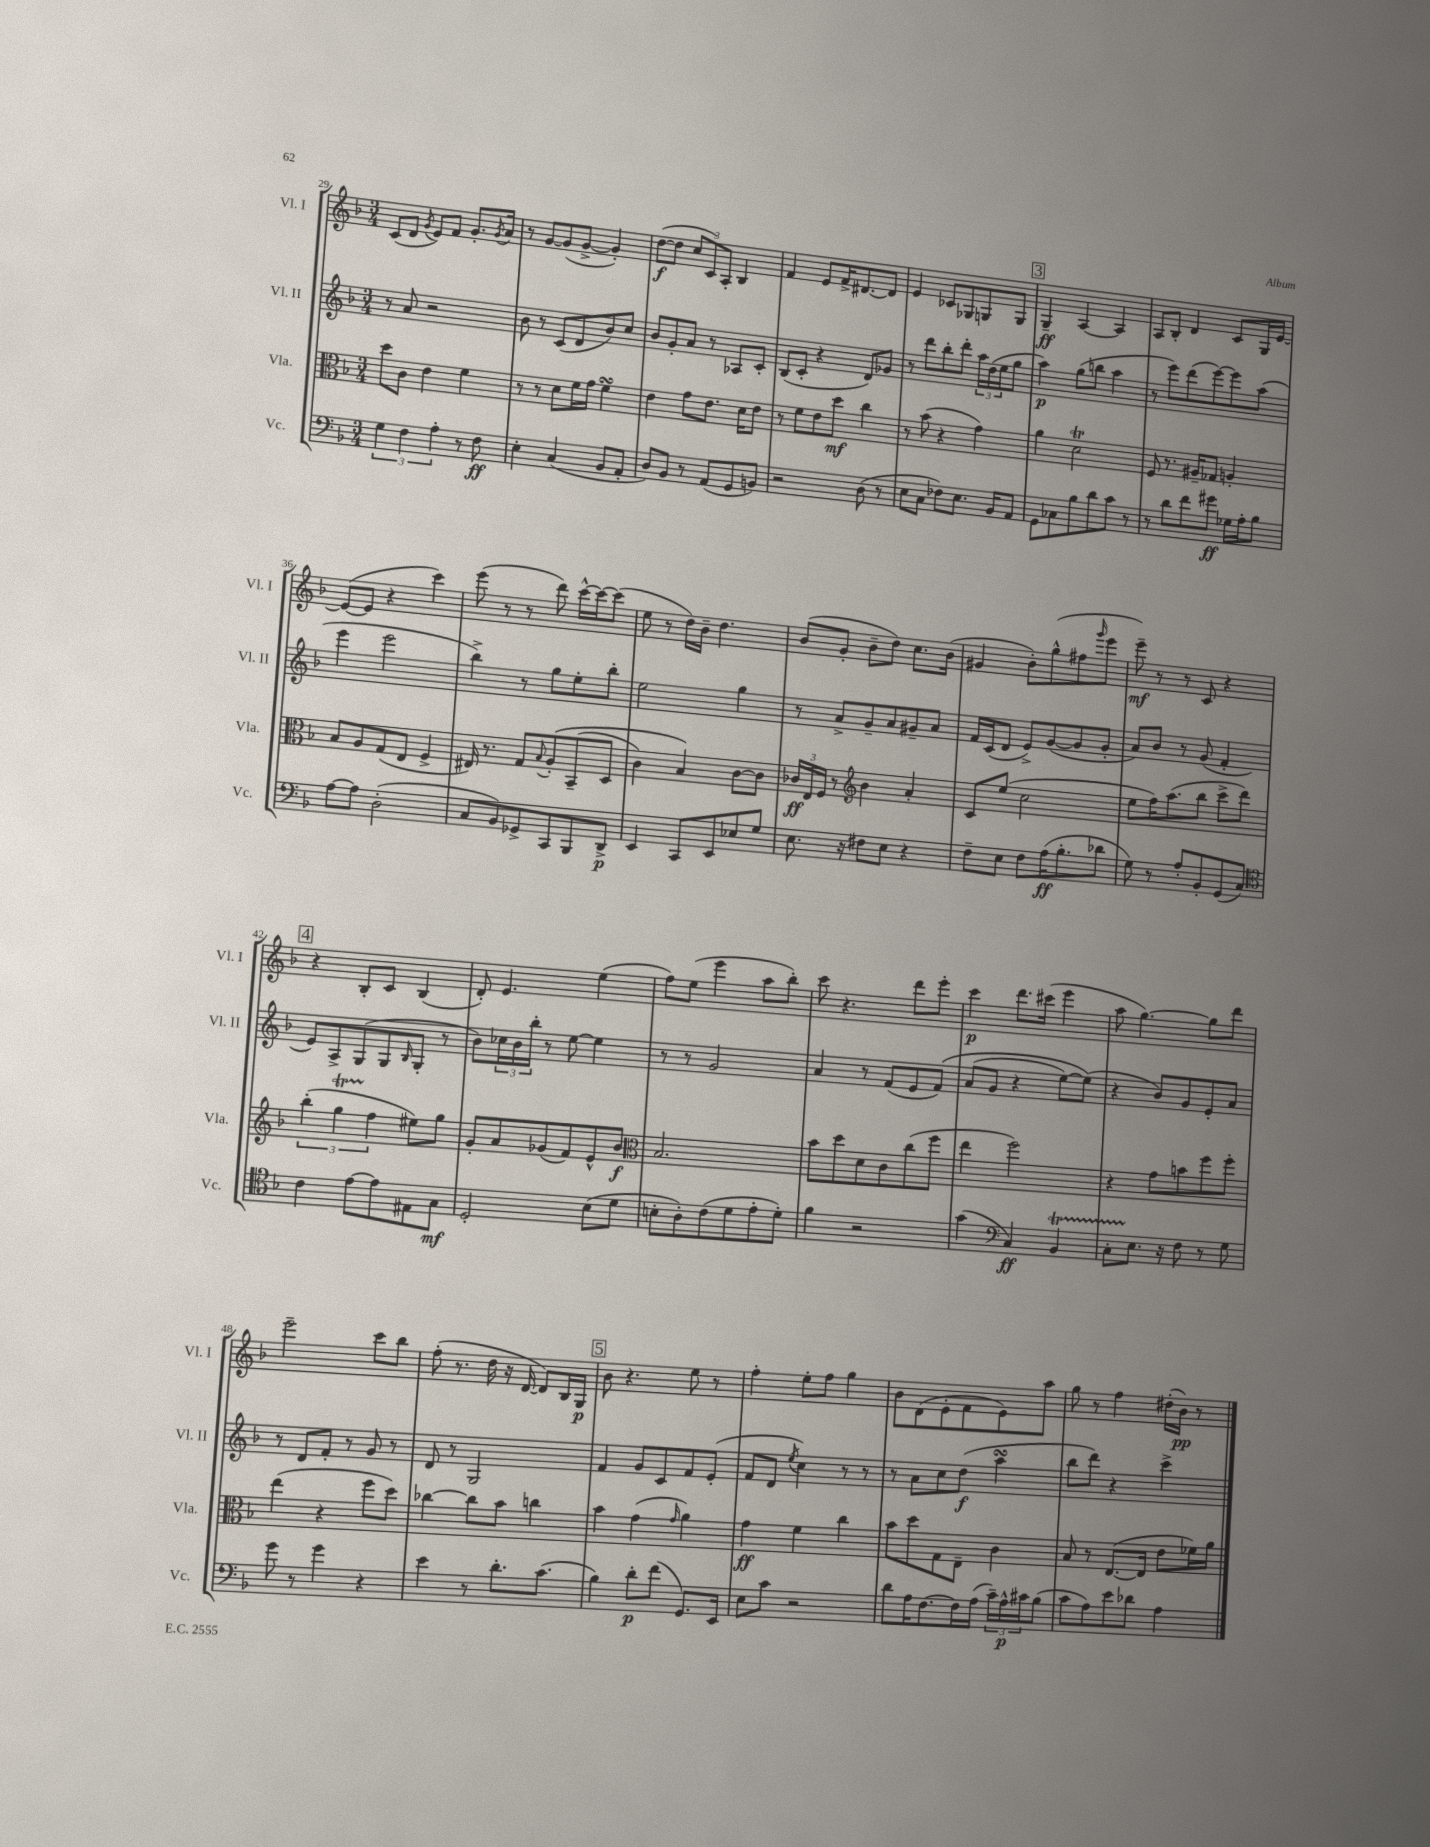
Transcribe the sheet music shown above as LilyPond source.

<<
\new StaffGroup <<
\new Staff = "s0" \with { instrumentName = "Vl. I" shortInstrumentName = "Vl. I" } {
    \clef treble \key f \major \numericTimeSignature \time 3/4
    c'8( d'8 \acciaccatura { g'8 } e'8) f'8 g'8.-. \acciaccatura { g'8 } a'16 |
    r8 g'8~ g'8( g'8~-> g'4-.) |
    d''8~\f( d''8 \tuplet 3/2 { c''8 c'8) a8-. } bes4 |
    f'4 e'8 f'16-> dis'8.~ dis'8 |
    e'4 ces'8 ges8 g8 g8 |
    \mark \markup { \box "3" } g4--\ff a4~ a4 |
    a8 bes8-. d'4 c'8 g16 e'16~ |
    e'8~( e'8 r4 c'''4) |
    e'''8( r8 r8 d'''8) c'''16~-^ c'''16~ c'''8( |
    e''8 r8 d''16) bes'16-- d''4. |
    bes'8( g'8-. bes'8-- d''8) c''8. bes'16( |
    gis'4 bes'8-.) g''8-^( fis''8 \grace { g'''16 } e'''8 |
    e'''8--\mf) r8 r8 c'8 r4 |
    \mark \markup { \box "4" } r4 bes8-. c'8 bes4( |
    d'8-.) e'4. e''4( |
    f''8) e''8( e'''4 a''8 bes''8-.) |
    c'''8 r4. d'''8 e'''8-. |
    c'''4\p d'''8. cis'''16( e'''4 |
    a''8 g''4.~) g''8 d'''8 |
    e'''2-- c'''8 bes''8 |
    f''8-.( r8. d''16 r16 d'16~ d'8) bes16 g16\p |
    \mark \markup { \box "5" } bes'8 r4. e''8 r8 |
    f''4-. e''8-. f''8 g''4 |
    bes'8 d'8( e'8-. f'8 e'8) a''8 |
    g''8 r8 f''4 dis''16-.( bes'16\pp) r8 \bar "|." |
}
\new Staff = "s1" \with { instrumentName = "Vl. II" shortInstrumentName = "Vl. II" } {
    \clef treble \key f \major \numericTimeSignature \time 3/4
    r8 a'8 r2 |
    bes'8 r8 c'8( d'8 bes'8) c''8 |
    bes'8 g'8-. a'8 r8 aes8 c'8-. |
    bes8( c'8-. r4 d'8) ges'8 |
    r8 d'''8 bes''8-. d'''8-. \tuplet 3/2 { a''16 d''16( e''16 } g''8 |
    \mark \markup { \box "3" } a''4\p) g''8( b''8 a''4 |
    r8 e'''8) d'''8( e'''8~) e'''8 a''8( |
    e'''4 e'''2 |
    bes''4->) r8 g''8 e''8-. bes''8-. |
    e''2 g''4 |
    r8 a'8-> g'8-- a'8 gis'8-- a'8 |
    f'16 c'16( d'8 e'8->) g'8~( g'8 g'8-. |
    a'8) bes'8 r8 g'8( f'4-. |
    \mark \markup { \box "4" } e'8) a8-> g8( g8 \grace { bes16 } g8-. r8 |
    bes'8) \tuplet 3/2 { ces''16 bes'16 bes''16-. } r8 e''8~ e''4 |
    r8 r8 g'2 |
    a'4 r8 f'8( e'8 f'8)\( |
    a'8( g'8 r4 e''8~) e''8(\) |
    r4 bes'8) g'8 e'8-. a'8 |
    r8 d'8 f'8-. r8 g'8 r8 |
    d'8 r8 g2 |
    \mark \markup { \box "5" } f'4 g'8 c'8 f'8 e'8-.( |
    f'8 d'8 \acciaccatura { e''8 } c''4) r8 r8 |
    r8 a'8 c''8 d''8\f( a''4\turn |
    bes''8 d'''8) r4 c'''4-> \bar "|." |
}
\new Staff = "s2" \with { instrumentName = "Vla." shortInstrumentName = "Vla." } {
    \clef alto \key f \major \numericTimeSignature \time 3/4
    d''8 c'8 e'4 f'4 |
    r8 r8 d'8 f'16 g'16 f'4\turn |
    e'4 g'8 e'8. d'16 e'8 |
    r8 f'8 e'8 d''8\mf c''4 |
    r8 bes'8( r4 g'4) |
    \mark \markup { \box "3" } a'4 d'2\trill |
    f8 r8. ais16-- ges8 a4-. |
    bes8 a8 g8( e8 f4-> |
    eis16) r8. g8 \appoggiatura { bes8 } a8-.\( bes,8--( d8 |
    c'4) bes4\) c'8~ c'8 |
    \tuplet 3/2 { ces'16\ff e16 f16 } r8 \clef treble bes'4 a'4-. |
    c'8 e''8( c''2 |
    e''8 f''16) a''8.( bes''8 c'''8-> d'''8) |
    \mark \markup { \box "4" } \tuplet 3/2 { bes''4-.( g''4\startTrillSpan f''4\stopTrillSpan } eis''8) g''8 |
    g'8-. a'8 ges'8( f'8) e'8-^ bes'8\f |
    \clef alto bes2. |
    bes'8 d''8 d'8 c'8 c''8( f''8 |
    e''4 f''2) |
    r4 g'8 b'8 f''8 f''8-. |
    e''4( r4 f''8 d''8) |
    ces''4~ ces''8 bes'8 c''4 |
    \mark \markup { \box "5" } bes'4 g'4( \grace { g'16 } a'4) |
    g'4\ff f'4 c''4 |
    bes'8 d''8 g8 e8-- c'4 |
    bes8 r8 e8.~( e16 e'8 fes'16) a'16 \bar "|." |
}
\new Staff = "s3" \with { instrumentName = "Vc." shortInstrumentName = "Vc." } {
    \clef bass \key f \major \numericTimeSignature \time 3/4
    \tuplet 3/2 { g4 f4 a4-. } r8 f8\ff |
    e4-. c4( bes,8 a,8-. |
    d8) bes,8 r8 a,8( g,8 b,8) |
    r2 d8( r8 |
    e8 c8 fes8) e8. bes,16 a,8 |
    \mark \markup { \box "3" } g,8 ces8 bes8 d'8 c'8 r8 |
    r8 d'8 f'8 gis'8\ff ges16 a16-. bes8 |
    a8~ a8 d2-.( |
    c8 bes,8) ges,8-> c,8 bes,,8 d,8->\p |
    e,4 c,8 e,8 ees8 g8 |
    e8. r16 fis8 e8 r4 |
    f8-- e8 f8 a16\ff( bes8.-. des'8 |
    g8) r8 a8-. bes,8-. g,8( c8) |
    \mark \markup { \box "4" } \clef tenor c'4 e'8~ e'8 eis8 g8\mf |
    d2-. bes8( d'8 |
    b8-. a8-.) c'8( d'8 e'8-. d'8-.) |
    f'4 r2 |
    g'4( \clef bass c4\ff) bes,4\startTrillSpan |
    c8-. e8.\stopTrillSpan r16 f8 r8 g8 |
    g'8 r8 g'4 r4 |
    e'4 r8 d'8.-. c'8.( |
    \mark \markup { \box "5" } bes4) d'8-.\p f'8( g,8.) e,16 |
    e8 c'8 r2 |
    d'8 a16 f8.~ f16 a16( \tuplet 3/2 { c'16--) a16-^\p cis'16 } bes8( |
    c'8 a8) e'8 des'8 a4 \bar "|." |
}
>>
>>
\layout { \context { \Score currentBarNumber = #29 } }
